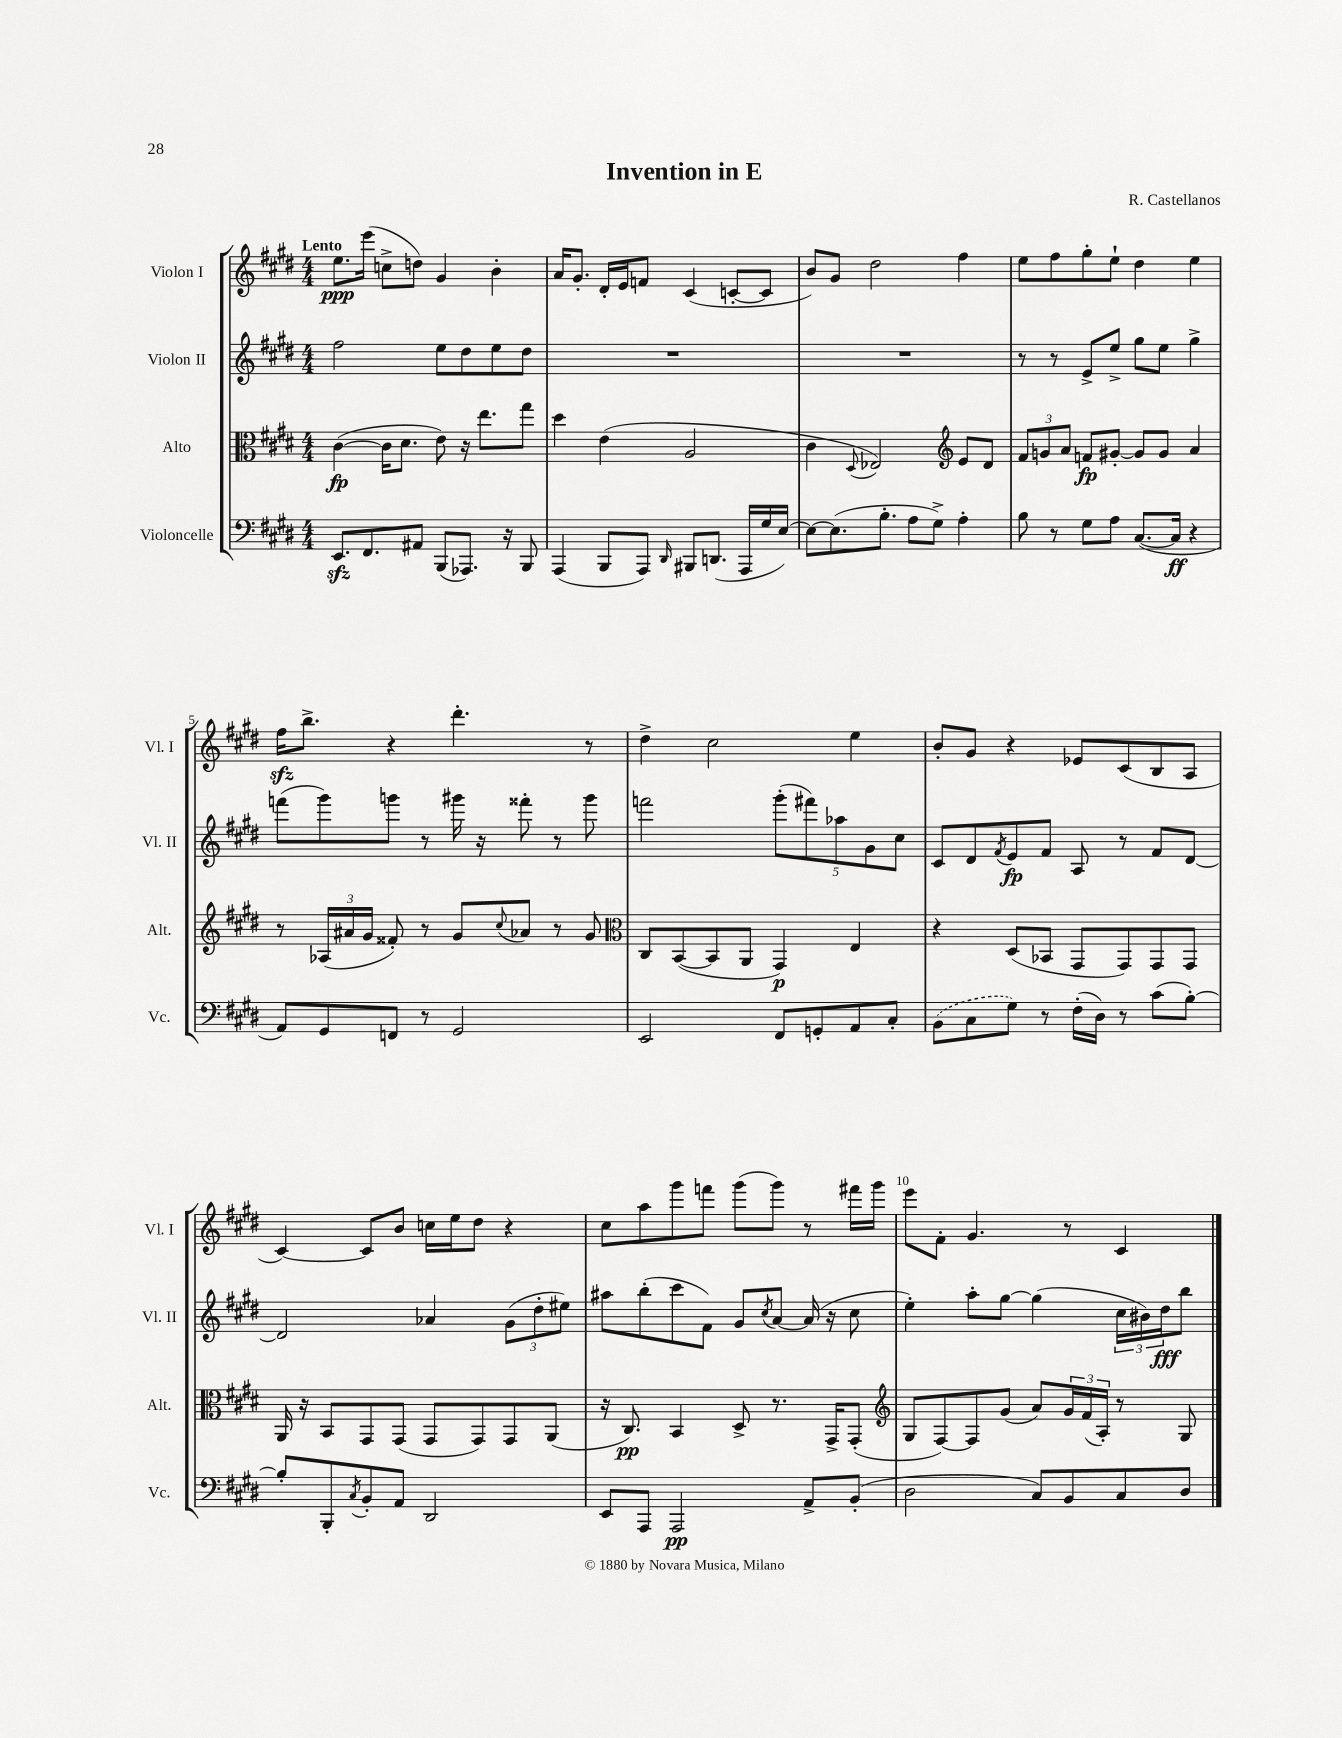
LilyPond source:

\header { title = "Invention in E" composer = "R. Castellanos" }
<<
\new StaffGroup <<
\new Staff = "s0" \with { instrumentName = "Violon I" shortInstrumentName = "Vl. I" } {
    \clef treble \key e \major \numericTimeSignature \time 4/4 \tempo "Lento"
    e''8.\ppp e'''16( c''8-> d''8) gis'4 b'4-. |
    a'16 gis'8.-. dis'16-. e'16 f'8 cis'4( c'8~-. c'8 |
    b'8) gis'8 dis''2 fis''4 |
    e''8 fis''8 gis''8-. e''8-! dis''4 e''4 |
    fis''16\sfz b''8.-> r4 dis'''4.-. r8 |
    dis''4-> cis''2 e''4 |
    b'8-. gis'8 r4 ees'8 cis'8( b8 a8 |
    cis'4~) cis'8 b'8 c''16 e''16 dis''8 r4 |
    cis''8 a''8 gis'''8 f'''8 gis'''8( gis'''8) r8 fis'''16 gis'''16 |
    e'''8 fis'8-. gis'4. r8 cis'4 \bar "|." |
}
\new Staff = "s1" \with { instrumentName = "Violon II" shortInstrumentName = "Vl. II" } {
    \clef treble \key e \major \numericTimeSignature \time 4/4
    fis''2 e''8 dis''8 e''8 dis''8 |
    R1 |
    R1 |
    r8 r8 e'8-> e''8-> gis''8 e''8 gis''4-> |
    f'''8( gis'''8) g'''8 r8 gis'''16 r16 fisis'''8-. r8 gis'''8 |
    f'''2 \tuplet 5/4 { gis'''8-.( fis'''8) aes''8 gis'8 cis''8 } |
    cis'8 dis'8 \acciaccatura { fis'8 } e'8\fp fis'8 a8 r8 fis'8 dis'8~ |
    dis'2 aes'4 \tuplet 3/2 { gis'8( dis''8-. eis''8) } |
    ais''8 b''8-.( cis'''8 fis'8) gis'8 \acciaccatura { cis''8 } a'8~ a'16( r16 cis''8 |
    e''4-.) a''8-. gis''8~ gis''4( \tuplet 3/2 { cis''16 bis'16) dis''16\fff } b''8 \bar "|." |
}
\new Staff = "s2" \with { instrumentName = "Alto" shortInstrumentName = "Alt." } {
    \clef alto \key e \major \numericTimeSignature \time 4/4
    cis'4~\fp( cis'16 dis'8. e'8) r16 e''8. gis''8 |
    dis''4 e'4( a2 |
    cis'4 \appoggiatura { dis8 } ees2) \clef treble e'8 dis'8 |
    \tuplet 3/2 { fis'8 g'8 a'8 } f'8\fp gis'8~-. gis'8 gis'8 a'4 |
    r8 \tuplet 3/2 { aes16( ais'16 gis'16 } fisis'8-.) r8 gis'8 \appoggiatura { cis''8 } aes'8 r8 gis'8 |
    \clef alto cis8 b,8~( b,8 a,8 gis,4\p) e4 |
    r4 dis8( bes,8 gis,8 gis,8) gis,8 gis,8 |
    a,16 r16 b,8 gis,8 gis,8( gis,8 gis,8) gis,8 a,8( |
    r16 cis8.\pp) b,4 dis8-> r8. gis,16-> gis,8-.( |
    \clef treble gis8 fis8~) fis8 gis'8( a'8) \tuplet 3/2 { gis'16 fis'16( a16-.) } r8 gis8 \bar "|." |
}
\new Staff = "s3" \with { instrumentName = "Violoncelle" shortInstrumentName = "Vc." } {
    \clef bass \key e \major \numericTimeSignature \time 4/4
    e,8.\sfz fis,8. ais,8 b,,8( aes,,8.) r16 b,,8 |
    a,,4( b,,8 a,,8) \grace { dis,16 } bis,,8 d,8.( a,,16 gis16 e16~) |
    e8~ e8.( b8.-. a8 gis8->) a4-. |
    b8 r8 gis8 a8 cis8.~( cis16\ff r4 |
    a,8) gis,8 f,8 r8 gis,2 |
    e,2 fis,8 g,8-. a,8 cis8-. |
    \once \slurDashed b,8( cis8 gis8) r8 fis16-.( dis16) r8 cis'8( b8~-.) |
    b8-. b,,8-. \acciaccatura { cis8 } b,8-. a,8 dis,2 |
    e,8 a,,8 a,,2\pp a,8-> b,8-.( |
    dis2 cis8) b,8 cis8 dis8 \bar "|." |
}
>>
>>
\layout { \context { \Score \override BarNumber.break-visibility = ##(#f #t #t) barNumberVisibility = #(every-nth-bar-number-visible 5) } }
